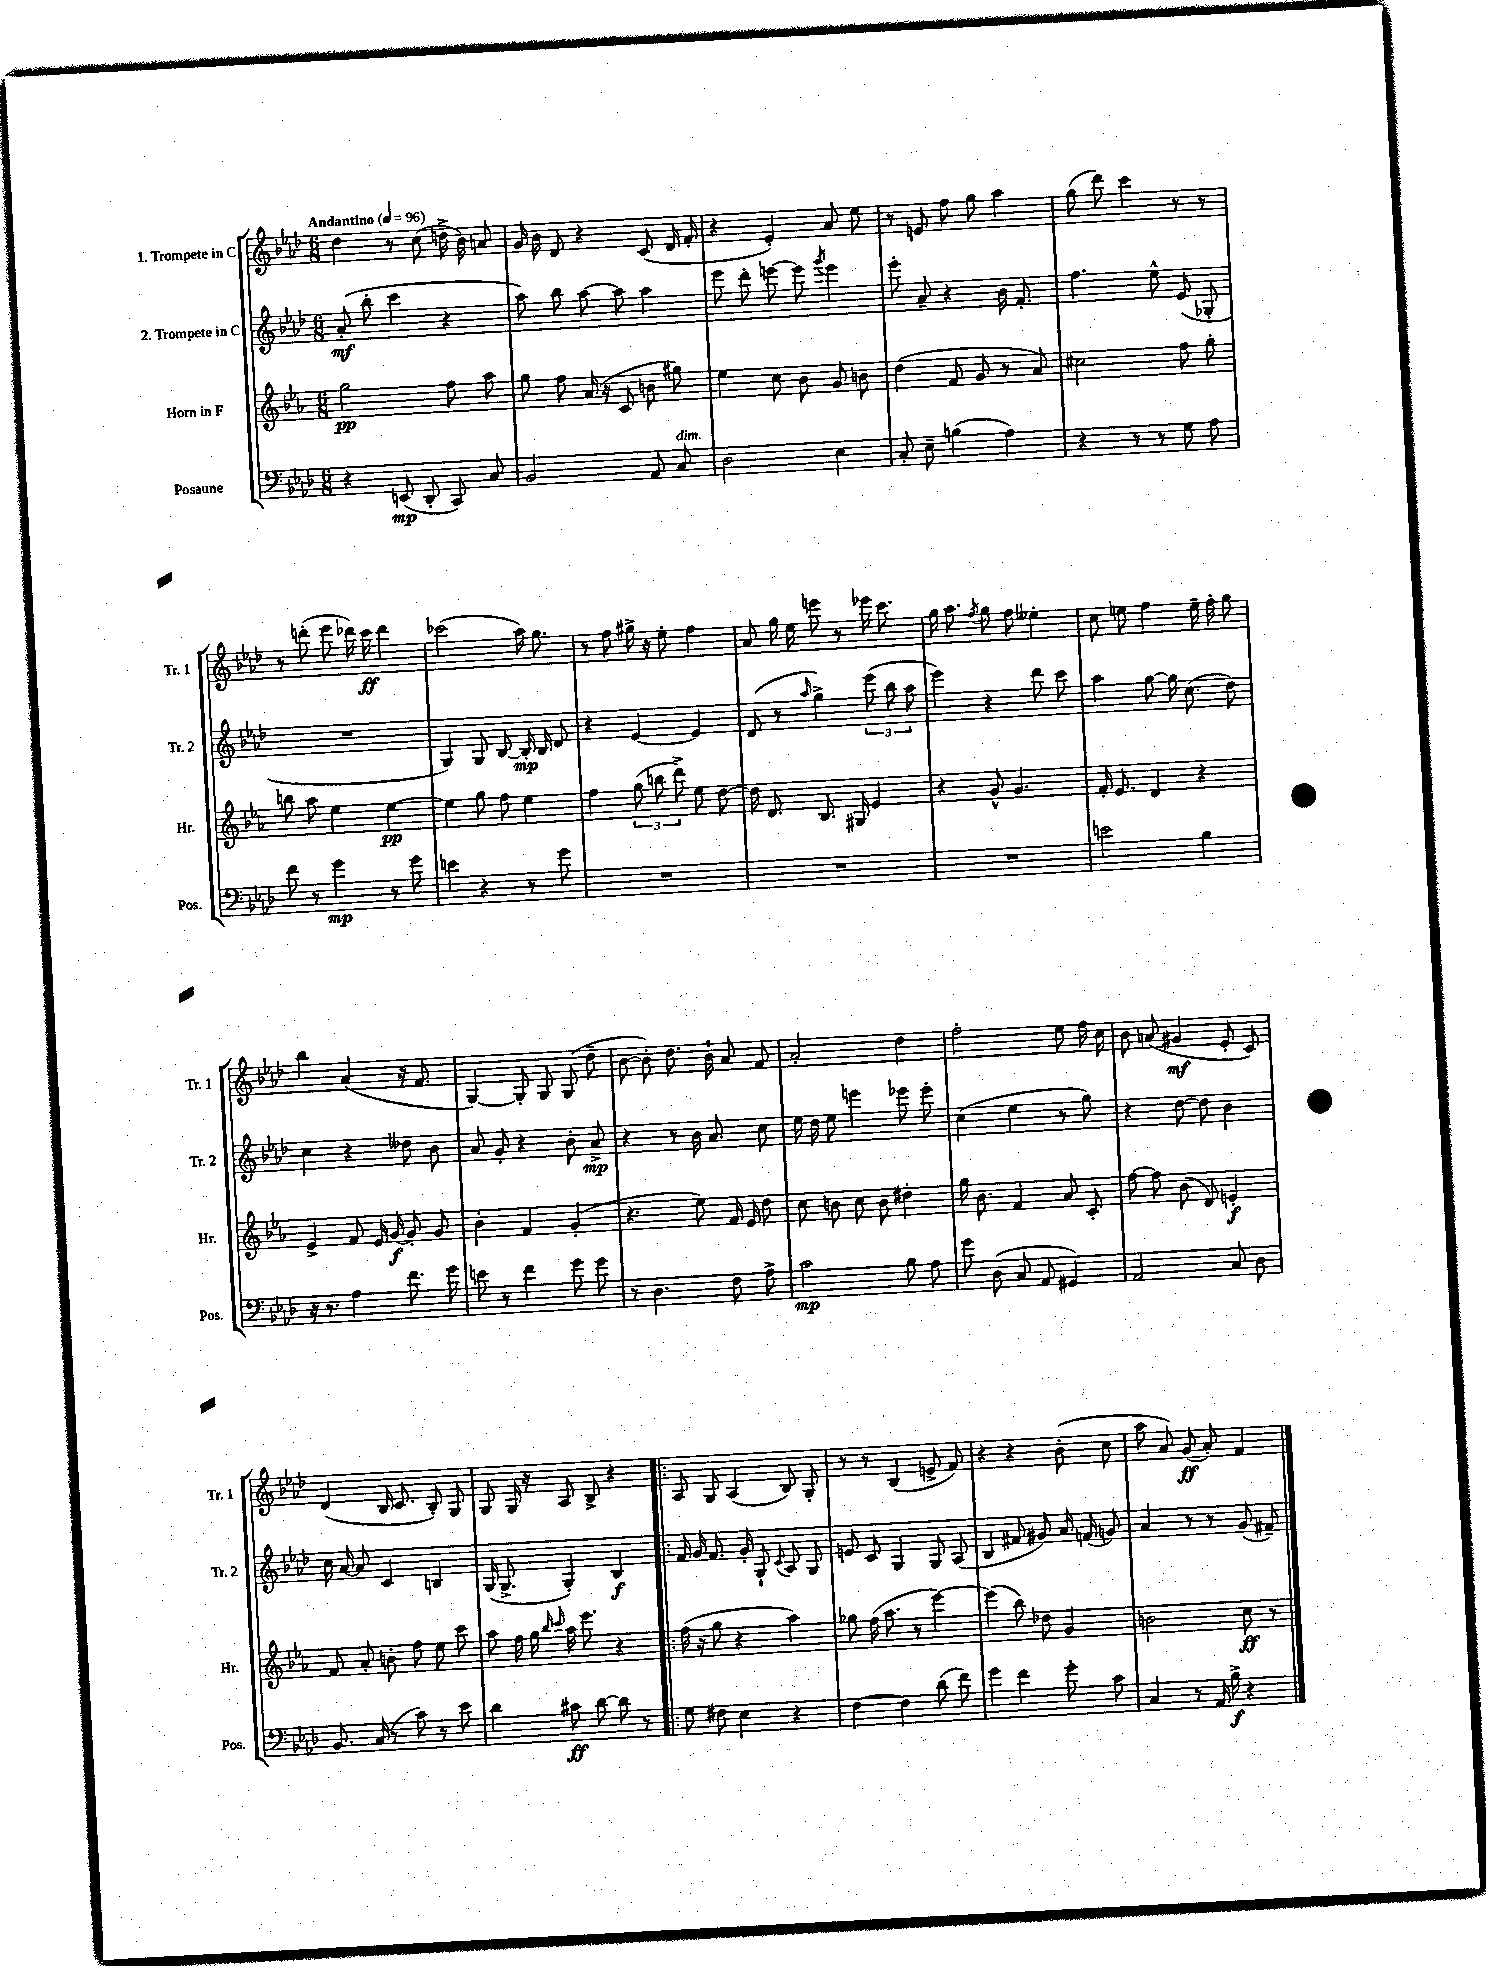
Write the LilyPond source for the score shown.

<<
\new StaffGroup <<
\new Staff = "s0" \with { instrumentName = "1. Trompete in C" shortInstrumentName = "Tr. 1" } {
    \clef treble \key aes \major \numericTimeSignature \time 6/8 \tempo "Andantino" 4 = 96
    \autoBeamOff des''4 r8 c''8( d''16-> bes'16) a'8 |
    g'16 bes'16 des'8 r4 c'8( des'16 f'16-. |
    r4 ees'4-.) aes'8 ees''8 |
    r8 e'8 f''8 g''8 aes''4 |
    g''8( des'''8) c'''4 r8 r8 |
    r8 d'''8-.( ees'''8 des'''16) c'''16\ff des'''4 |
    ces'''2( aes''16) g''8. |
    r8 f''8 gis''16-> r16 ees''8-. f''4 |
    aes'8 g''16 ees''16 e'''8 r8 ees'''16 c'''8. |
    g''16 aes''8. \acciaccatura { f''8 } g''8 f''8 eeses''4-. |
    c''8 e''8 f''4 e''16-- f''16-. g''8 |
    bes''4 aes'4( r16 f'8. |
    g4~) g8-. g8 g8( des''8-- |
    bes'8~ bes'8-.) des''8. bes'16-! aes'8 f'8 |
    aes'2-. des''4 |
    f''2-. ees''8 f''16 c''16 |
    bes'8 a'8( gis'4\mf ees'8-. c'8) |
    des'4( bes16 c'8. bes8-.) g8 |
    g8 g16 r16 aes8 bes8-> r4 |
    \bar ".|:" aes8 g8 aes4( bes8) g8-. |
    r8 r8 bes4( e'8-> f'8) |
    r4 r4 bes'8-.( c''8 |
    aes''8 aes'8) g'8\ff( aes'8-.) f'4 \bar "|." |
}
\new Staff = "s1" \with { instrumentName = "2. Trompete in C" shortInstrumentName = "Tr. 2" } {
    \clef treble \key aes \major \numericTimeSignature \time 6/8
    \autoBeamOff aes'8-.\mf( bes''8-. c'''4 r4 |
    aes''8) bes''8 aes''8~ aes''8 aes''4 |
    ees'''8 des'''8-. e'''8~ e'''8 \acciaccatura { g'''8 } e'''4 |
    ees'''8-. aes'8-- r4 bes'16 f'8.-. |
    f''4. ees''8-^ ees'8( ges8-. |
    R2. |
    g4) g8 bes8~ bes16-.\mp bes16 des'8 |
    r4 ees'4~ ees'4 |
    des'8( r8 \grace { aes''16 } g''4->) \tuplet 3/2 { ees'''8( bes''8 aes''8 } |
    ees'''4) r4 des'''8 c'''8 |
    aes''4 g''8~ g''16 c''8.( des''8) |
    c''4 r4 deses''8 bes'8 |
    aes'8 g'8-. r4 bes'8-. aes'8->\mp |
    r4 r8 bes'16 aes'8. c''8 |
    ees''16 des''16 ees''8 e'''4 ees'''8 ees'''8-. |
    c''4( ees''4 r8 g''8) |
    r4 des''8~ des''8 bes'4 |
    c''16 aes'16~ aes'8 c'4 b4 |
    g16( g8.-> g4-.) bes4\f |
    \bar ".|:" f'16 g'16 f'8. g'16-. g8-! \appoggiatura { c'8 } aes8 g8 |
    e'8 c'8 g4 g8 aes8( |
    bes4 fis'8 gis'8) aes'16 f'16( g'8) |
    aes'4 r8 r8 g'8( fis'8--) \bar "|." |
}
\new Staff = "s2" \with { instrumentName = "Horn in F" shortInstrumentName = "Hr." } {
    \clef treble \key ees \major \numericTimeSignature \time 6/8
    \autoBeamOff g''2\pp f''8 aes''8 |
    g''8 f''8 aes'16( r16 c'8 b'8 gis''8) |
    ees''4 c''8 bes'8 g'8 b'8 |
    d''4( f'8 g'8 r8 aes'8) |
    cis''2 f''8 g''8-. |
    b''8 aes''8 ees''4 ees''4~\pp |
    ees''4 g''8 f''8 ees''4 |
    f''4 \tuplet 3/2 { g''8( b''8 d'''8->) } ees''8 d''8~ |
    d''16 d'8. bes8. gis16 ees'4 |
    r4 g'8-^ g'4. |
    f'16-. ees'8. d'4 r4 |
    ees'4-> f'8 ees'16 g'16~\f g'8-. g'8 |
    bes'4-. f'4 g'4-.( |
    r4. ees''8) f'16 ees'16 d''8 |
    c''8 b'8 c''8 b'8 dis''4-. |
    g''16 bes'8. f'4 aes'8 c'8-. |
    f''8~ f''8 bes'8( d'8) e'4-.\f |
    f'8 aes'8-. b'8-. f''8 ees''8 c'''8 |
    aes''8 f''16 g''16 \grace { bes''16 c'''16 } aes''16 ees'''8. r4 |
    \bar ".|:" f''16( r16 g''8 r4 aes''4) |
    ges''8 f''16( aes''8. r8 ees'''4~) |
    ees'''4( bes''8) des''8 g'4 |
    b'2 c''8\ff r8 \bar "|." |
}
\new Staff = "s3" \with { instrumentName = "Posaune" shortInstrumentName = "Pos." } {
    \clef bass \key aes \major \numericTimeSignature \time 6/8
    \autoBeamOff r4 e,8\mp( des,8-. c,8) c8 |
    bes,2 aes,8 c8^\markup { \italic "dim." } |
    des2 ees4 |
    c8-. ees8-- b4( aes4) |
    r4 r8 r8 g8 aes8 |
    f'8 r8 g'4\mp r8 g'8 |
    e'4 r4 r8 g'8 |
    R2. |
    R2. |
    R2. |
    e'2 bes4 |
    r16 r8. aes4 f'8. g'16 |
    e'8 r8 f'4 g'8 g'8 |
    r8 des4. f8 aes8-> |
    c'2\mp bes8 aes8 |
    g'8 des8( c8 aes,8 gis,4) |
    aes,2 c8 des8 |
    bes,8. c16( r8 c'8) r8 ees'8 |
    des'4 cis'8\ff des'8~ des'8 r8 |
    \bar ".|:" g8 fis8 ees4 r4 |
    f4~ f4 des'8( f'8) |
    g'4 f'4 g'8-. c'8 |
    c4 r8 aes,16 bes16->\f r4 \bar "|." |
}
>>
>>
\layout { \context { \Score \remove "Bar_number_engraver" } }
